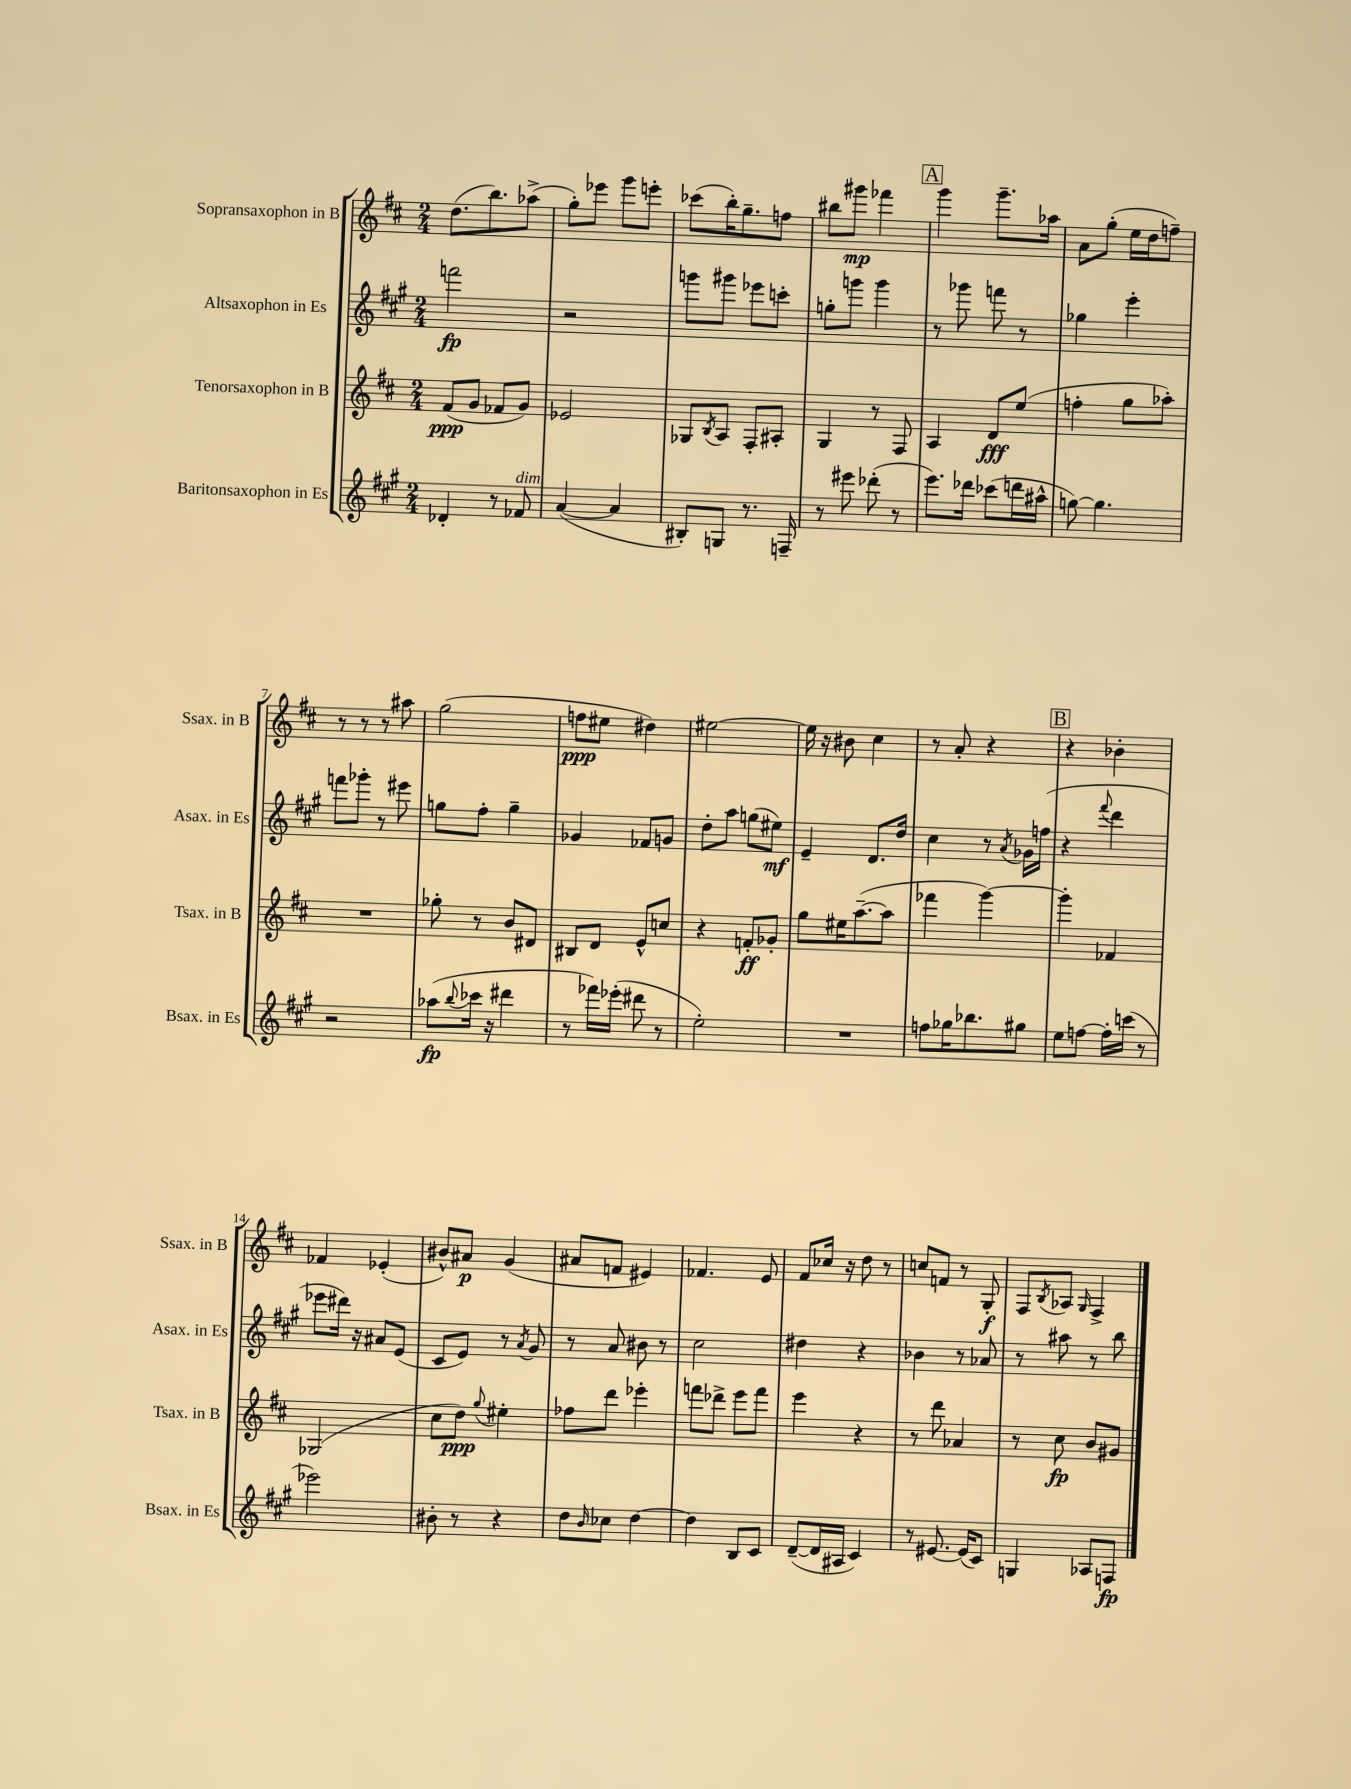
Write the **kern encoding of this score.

**kern	**kern	**kern	**kern
*staff4	*staff3	*staff2	*staff1
*clefG2	*clefG2	*clefG2	*clefG2
*k[f#c#g#]	*k[f#c#]	*k[f#c#g#]	*k[f#c#]
*M2/4	*M2/4	*M2/4	*M2/4
4d-'	(8f#	2fff	(8.dd
.	8g	.	.
.	.	.	8.bb)
8r	8f-	.	.
8f-	8g)	.	(8aa-^
=	=	=	=
([4a	2e-	2r	8gg')
.	.	.	8eee-
4a]	.	.	8ggg
.	.	.	8eee'
=	=	=	=
8B#')	8G-	8ggg	(8ccc-
.	8qB	.	.
8G	8A	8ggg#	16bb')
.	.	.	8.gg~
8.r	8F#'	8eee-	.
.	8A#'	8ccc'	8ff
16F~	.	.	.
=	=	=	=
8r	4G	8gg'	8bb#
8eee#	.	8ggg	8ggg#
(8ddd-'	8r	4ggg	4fff-
8r	8F#	.	.
=	=	=	=
8.eee)	4A	8r	4ggg
.	.	8ggg-	.
16ddd-	.	.	.
(8ccc-	8d	8fff	8.ggg~
16ddd	(8ee	8r	.
16aa#^^	.	.	16aa-
=	=	=	=
[8gg)	4ff'	4gg-	8a
4.gg]	.	.	(8gg'
.	8gg	4eee'	16ee
.	.	.	16dd
.	8aa-')	.	8ff~)
=	=	=	=
2r	2r	8fff	8r
.	.	8ggg-'	8r
.	.	8r	8r
.	.	8eee#	8aa#
=	=	=	=
(8aa-	8gg-'	8gg	(2gg
8qqbb	.	.	.
16ccc-	8r	8ff#'	.
16r	.	.	.
4ddd#	8b	4gg~	.
.	8d#	.	.
=	=	=	=
8r	8B#	4g-	8ff
16fff-)	8d	.	8ee#
(16eee-'	.	.	.
8ddd#	8e^^	8f-	4dd#)
8r	8cc	8g	.
=	=	=	=
2ee')	4r	8dd'	[2ee#
.	.	8aa	.
.	8f'	(8gg	.
.	8g-'	8ee#)	.
=	=	=	=
2r	8gg	4e~	16ee#]
.	.	.	16r
.	16ee#	.	8b#
.	([8.aa~	.	.
.	.	8.d	4cc#
.	8aa]	.	.
.	.	16dd	.
=	=	=	=
8ff	4fff-	4cc#	8r
16gg-	.	.	8a'
8.bb-	.	.	.
.	[4ggg)	8r	4r
.	.	8qa	.
8gg#	.	16g-	.
.	.	(16ff	.
=	=	=	=
8ee	4ggg']	4r	4r
[8ff	.	.	.
.	.	8qqfff#	.
16ff']	4f-	4ddd	4b-'
(16ccc	.	.	.
8r	.	.	.
=	=	=	=
2eee-)	(2G-	8eee-	4f-
.	.	16ddd#)	.
.	.	16r	.
.	.	8a#	(4e-'
.	.	(8e	.
=	=	=	=
8b#'	8cc#	8c#	8b#^^)
8r	8dd)	8e)	8a#
.	8qqgg	.	.
4r	4ee#'	8r	(4g
.	.	8qa	.
.	.	8g#	.
=	=	=	=
8dd	8ff-	8r	8a#
16qqb	.	.	.
8cc-	8ddd	8a	8f
[4dd	4eee-'	8b#	4e#)
.	.	8r	.
=	=	=	=
4dd]	8fff	2cc#	4.f-
.	8ddd-^	.	.
8B	8eee	.	.
8c#	8fff	.	8e
=	=	=	=
([8d~	4eee	4dd#	8f#
16d]	.	.	16cc-
16A#	.	.	16r
4c#)	4r	4r	8dd
.	.	.	8r
=	=	=	=
8r	8r	4b-	8cc
[8.e#	8ddd	.	8f
.	4a-	8r	8r
(16e#]	.	.	.
8c#)	.	8a-	8G'
=	=	=	=
4G	8r	8r	8F#
.	.	.	8qB
.	8cc#	8aa#	8A-
.	.	.	16qqG
8A-	8b	8r	4F#^
8F	8g#	8bb	.
==	==	==	==
*-	*-	*-	*-
